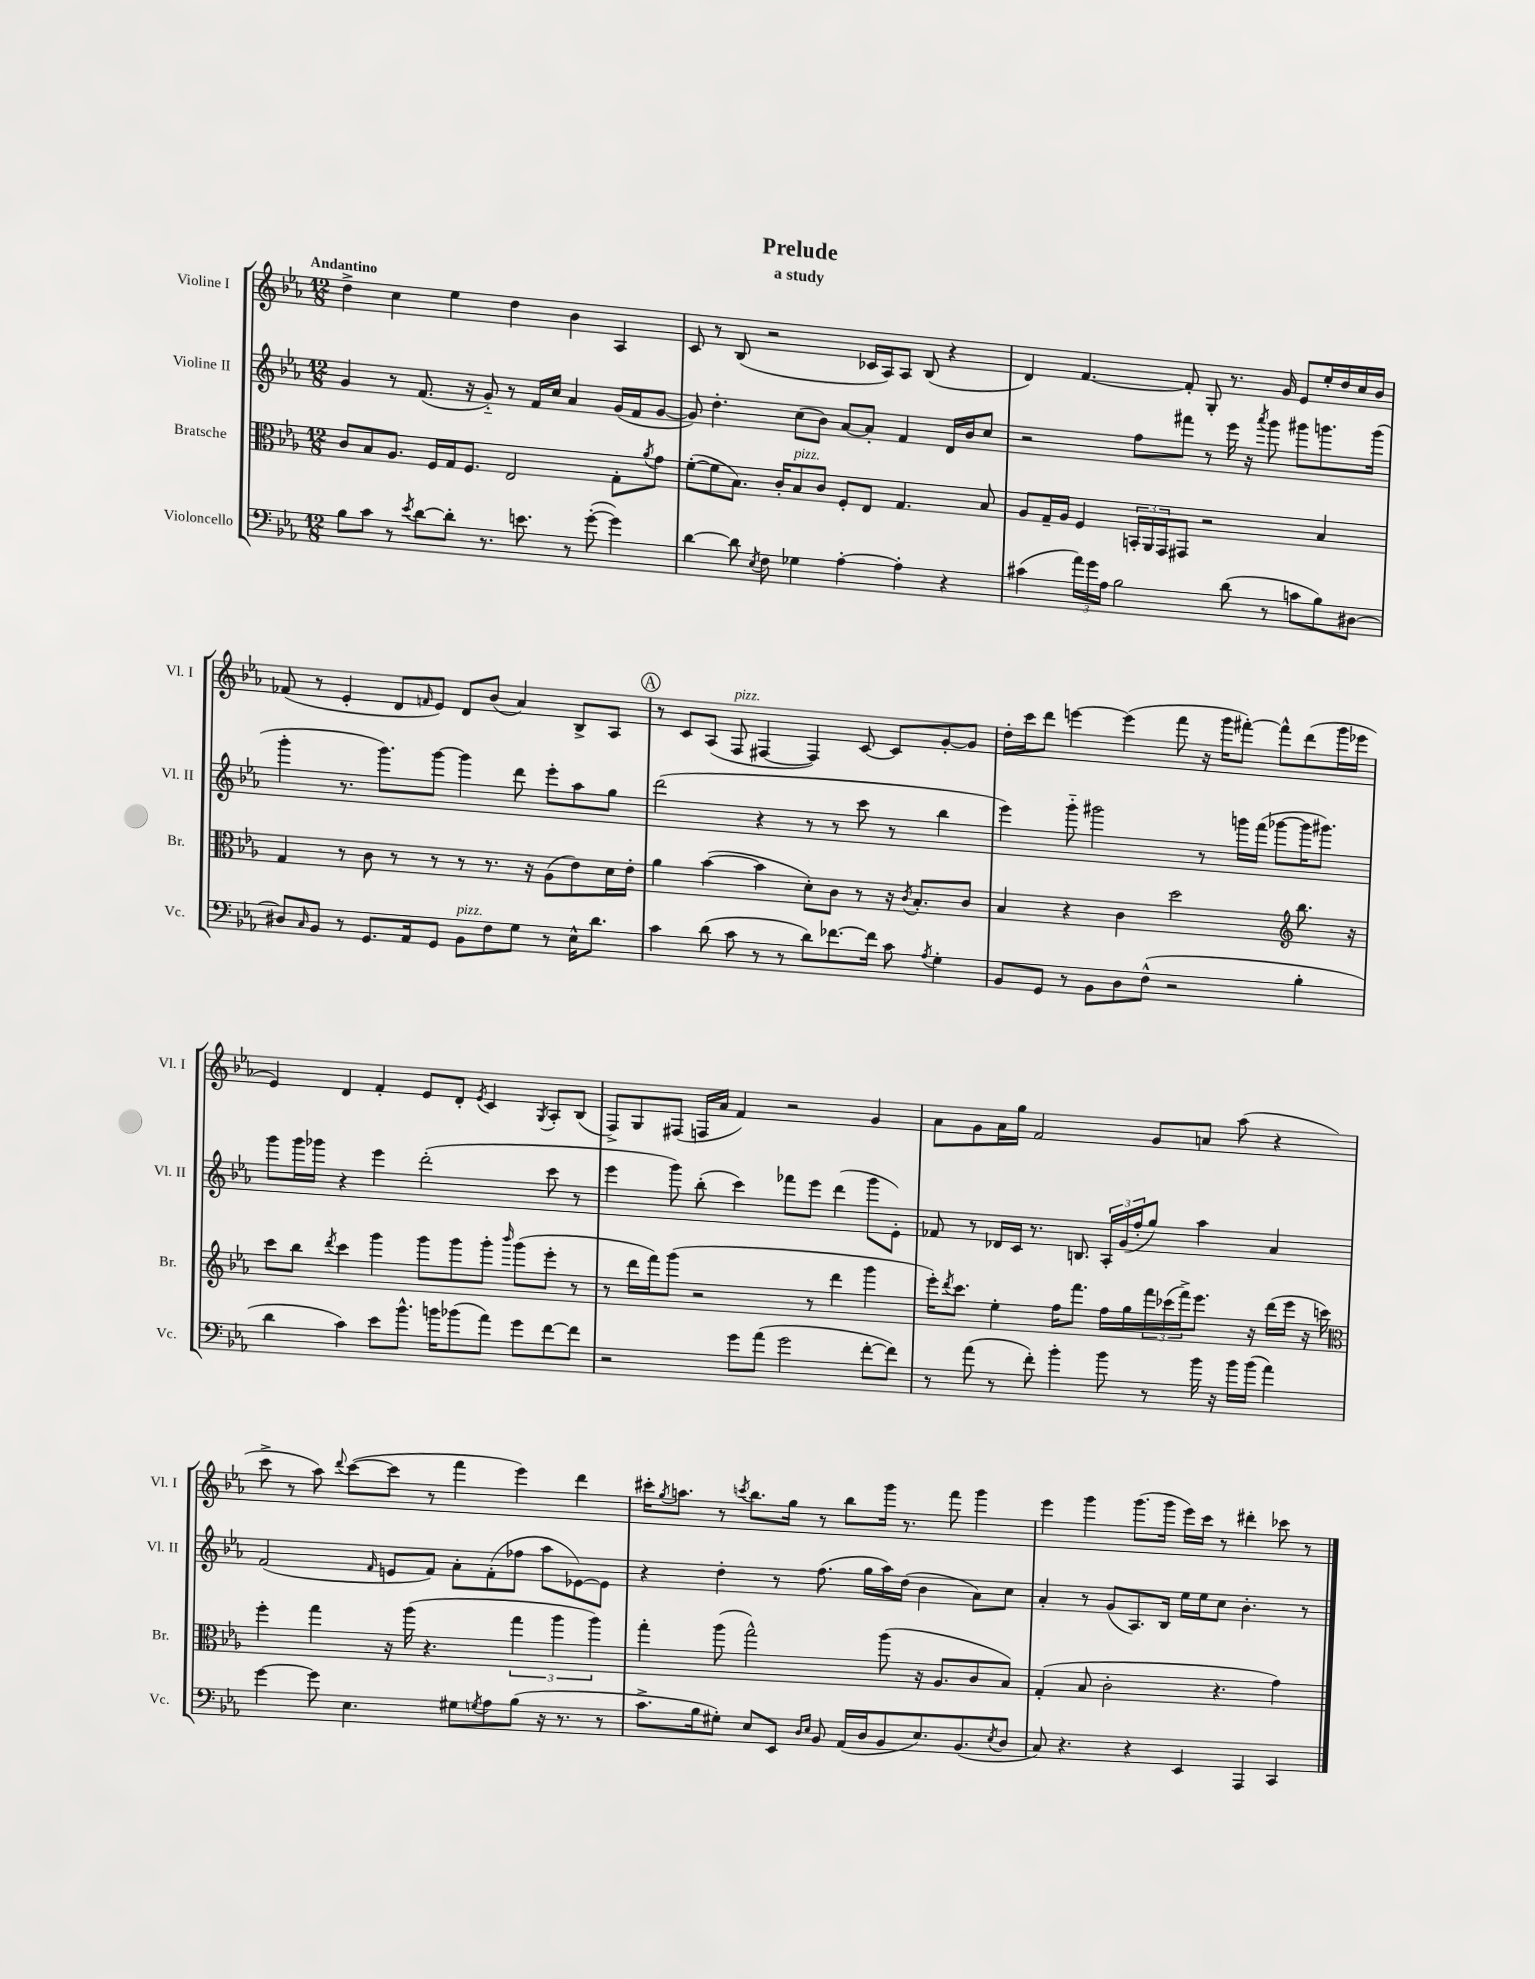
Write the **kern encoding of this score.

**kern	**kern	**kern	**kern
*staff4	*staff3	*staff2	*staff1
*clefF4	*clefC3	*clefG2	*clefG2
*k[b-e-a-]	*k[b-e-a-]	*k[b-e-a-]	*k[b-e-a-]
*M12/8	*M12/8	*M12/8	*M12/8
8B-\L	8c/L	4g/	4dd^\
8c\J	8B-/	.	.
8r	8.A-/J	8r	4cc\
8qe-/	.	.	.
[8d\L	.	(8.f/	.
.	16F/LL	.	.
8d'\]J	16G/J	.	4ee-\
.	8.F/J	16r	.
8.r	.	8g'~/)	.
.	2E-/	8r	4dd\
8.e\	.	.	.
.	.	16f/LL	.
.	.	16cc/JJ	.
8r	.	4a-/	4b-\
([8g'\	.	.	.
4g\])	8G'\L	(16g/LL	4A-/
.	.	16f/J	.
.	8qa-/	.	.
.	8g\J	[8g/J	.
=	=	=	=
[4d\	([8f'\L	8g/])	8c/
.	8f\]	4.dd'\	8r
8d\]	8.B-\J)	.	(8B-/
8qE-/	.	.	.
8F\	.	.	2r
.	16c'/LK	.	.
4G-\	8B-/	(8cc\L	.
.	8c/J	8b-\J)	.
[4A-'\	8F'/L	[8a-/L	.
.	8E-/J	8a-'/]J	16c-/LL
.	.	.	16A-/J)
4A-'\]	4.G/	4f/	8A-/J
.	.	.	(8B-/
4r	.	16d/LL	4r
.	.	16b-/J	.
.	8B-/	8cc/J	.
=	=	=	=
(4c#\	8A-/L	2r	4d/)
.	16G~/L	.	.
.	16A-/JJ	.	.
24a-\LL)	4F/	.	[4.f/
24g\	.	.	.
24A-\JJ	.	.	.
2B-\	.	.	.
.	24BB'/LL	8ff\L	.
.	24AA-/	.	.
.	24GG/J	.	.
.	8GG#/J	8fff#\J	8f'/]
.	2r	8r	8G'/
(8d\	.	16eee-\	8.r
.	.	16r	.
.	.	8qaaa-/	.
8r	.	8ggg\	.
.	.	.	16g/
8c\L	.	8ggg#\L	8e-/L
8B-\)	4B-/	8.ggg\	16ee-'/L
.	.	.	16dd/
[8D#\J	.	.	16cc/
.	.	(16ggg\Jk	16b-/JJ
=	=	=	=
8D#/]L	4G/	4ggg'\	(8f-/
16qqC/	.	.	.
8BB-/J	.	.	8r
8r	8r	8.r	4e-'/
8.GG/L	8c\	.	.
.	.	8.ggg\L)	.
.	8r	.	8d/L
16AA-/k	.	.	.
.	.	.	16qqf/
8GG/J	8r	[8ggg\J	8e-/J)
8BB-\L	8r	4ggg\]	8d/L
8F\	8.r	.	(8b-/J
8G\J	.	8ddd\	4a-/)
.	16r	.	.
8r	(8A-\L	8eee-'\L	.
16E-^^\LK	8e-\)	8aa-\	8B-^/L
8.d\J	.	.	.
.	16d\L	8gg\J	8A-/J
.	16e-'\JJ	.	.
=	=	=	=
4c\	4a-\	(2ddd\	8r
.	.	.	8c/L
(8d\	([4b-\	.	(8A-/J
8c\	.	.	8F/
8r	4b-\]	4r	[4F#/
8r	.	.	.
8d\L)	8d'\L)	8r	4F#/])
[8.f-\	8c\J	8r	.
.	8r	8ccc\	[8c/
16f-\]Jk	.	.	.
8c\	16r	8r	8c/]L
.	8qc/	.	.
.	8.B-'/L	.	.
8qA-/	.	.	.
4G'\	.	4bb-\	[8g'/
.	8c/J	.	8g/]J
=	=	=	=
8BB-/L	4B-/	4eee-\)	16dd'\LL
.	.	.	16ccc\J
8GG/J	.	.	8ddd\J
8r	4r	8ggg'~\	[4eee\
8BB-\L	.	2ggg#\	.
8D\	4c\	.	(4eee\]
(8F^^\J	.	.	.
2r	2dd\	.	8fff\
.	.	8r	16r
.	.	.	16ggg\LK
.	.	16ggg\LL	[8fff#'\J)
.	.	(16fff\JJ	.
.	.	[8ggg-\L	8fff#^^\]L
*	*clefG2	*	*
4B-'\	8.bb-\	16ggg-\]K	(8ddd\
.	.	8.ggg#\J)	.
.	.	.	16ggg\L
.	16r	.	16eee-\JJ
=	=	=	=
4d\	8ccc\L	8ggg\L	4e-/)
.	8bb-\J	16ggg\L	.
.	.	16ggg-\JJ	.
.	8qddd/	.	.
4c\)	4ccc\	4r	4d/
8e-\L	4ggg\	4eee-\	4f'/
8.b-^^\J	.	.	.
.	8ggg\L	(2ddd'\	8e-/L
16b\LK	.	.	.
(8b-\	8ggg\	.	8d'/J
.	.	.	8qe-/
8a-\J)	8ggg'\J	.	4c/
.	16qqbbb-/	.	.
8g\L	(8ggg\L	.	.
.	.	.	8qG/
[8f\	8eee-'\J	8ccc\	8A-'/L
8f\]J	8r	8r	(8B-/J
=	=	=	=
2r	8r	4eee-\	8F^/L)
.	16ddd\LL	.	8G/
.	16fff\J)	.	.
.	(8ggg\J	8ggg\)	(8F#/J
.	2r	(8bb-'\	16F/LL
.	.	.	16a-/JJ
8g\L	.	4ccc\)	4f/)
(8a-\J	.	.	.
2g\	.	8fff-\L	2r
.	8r	8eee-\J	.
.	4ddd\	(4ddd\	.
[8f'\L	4ggg\	8ggg\L	4g/
8f\]J)	.	8e-'\J)	.
=	=	=	=
8r	16eee-'\LK)	8f-/	8a-\L
.	8qddd/	.	.
.	8.ccc\J	.	.
(8a-\	.	8r	8g\
8r	4ee-'\	16d-/LL	16a-\L
.	.	16c/JJ	16gg\JJ
8f'\)	.	8.r	2f/
4b-'\	16ff\LK	.	.
.	8.fff\J	8.B/	.
8b-\	16ff\LL	24A-'/LL	.
.	.	(24g/	.
.	16gg\	.	.
.	.	24ff'/J	.
8r	24fff\	8gg/J)	8g/L
.	(24ccc-\	.	.
.	24fff^\J)	.	.
16b-\	8.eee-\J	4aa-\	8a/J
16r	.	.	.
16b-\LL	.	.	(8aa-\
(16b-\JJ	16r	.	.
4a-\)	(16ddd\LL	4a-/	4r
.	16eee-\JJ	.	.
.	16r	.	.
.	16ccc\)	.	.
=	=	=	=
*	*clefC3	*	*
[4g\	4ff'\	(2f/	8ccc^\
.	.	.	8r
8g\]	4gg\	.	8aa-\)
.	.	.	8qqddd/
4.E-\	.	.	([8ccc\L
.	.	16qqf/	.
.	16r	8e/L	8ccc\]J
.	(16aa-\	.	.
.	4.r	8f/J)	8r
8G#\L	.	8a-'\L	4fff\
8qG/	.	.	.
8A-\	.	(8f'\	.
(8B-\J	6gg\	8ff-\J	4eee-\)
16r	.	8aa-\L	.
.	6aa-\	.	.
8.r	.	.	.
.	.	[8e-\)	4ddd\
.	6aa-\)	.	.
8r	.	8e-\]J	.
=	=	=	=
8.c^\L	4gg'\	4r	16ccc#'\LK
.	.	.	8qgg/
.	.	.	8.aa\J
16B-\k	.	.	.
8G#'\J)	(8aa-\	4dd'\	8r
.	.	.	8qccc/
8E-/L	2gg^^\)	.	8.bb-\L
8EE-/J	.	8r	.
.	.	.	16gg\Jk
16qqD/LL	.	.	.
16qqE-/JJ	.	.	.
8BB-/	.	(8.ff\	8r
(16AA-/LL	.	.	8bb-\L
16D/J	.	16gg\LL	.
8BB-/	(8aa-\	16aa-\)	16ggg\Jk
.	.	(16dd\JJ	8.r
8.E-/)	16r	4b-\	.
.	8.A-/L	.	.
.	.	.	8fff\
(8.BB-/	.	.	.
.	8c/	8a-\L)	4ggg\
8qE-/	.	.	.
8D/J	8B-/J)	8cc\J	.
=	=	=	=
8C/)	(4G'/	4a-'/	4eee-\
4.r	.	.	.
.	8B-/	8r	4ggg\
.	2c'\	(8g/L	.
4r	.	8.A-/)	(8.ggg\L
.	.	16B-/Jk	16ggg\Jk
4EE-/	.	16ee-\LL	16eee-\LL)
.	.	16ee-\J	16ccc\JJ
.	4.r	8cc\J	8r
4AAA-/	.	4.b-'\	4ddd#'\
4CC/	4g\)	.	8ccc-\
.	.	8r	8r
==	==	==	==
*-	*-	*-	*-
